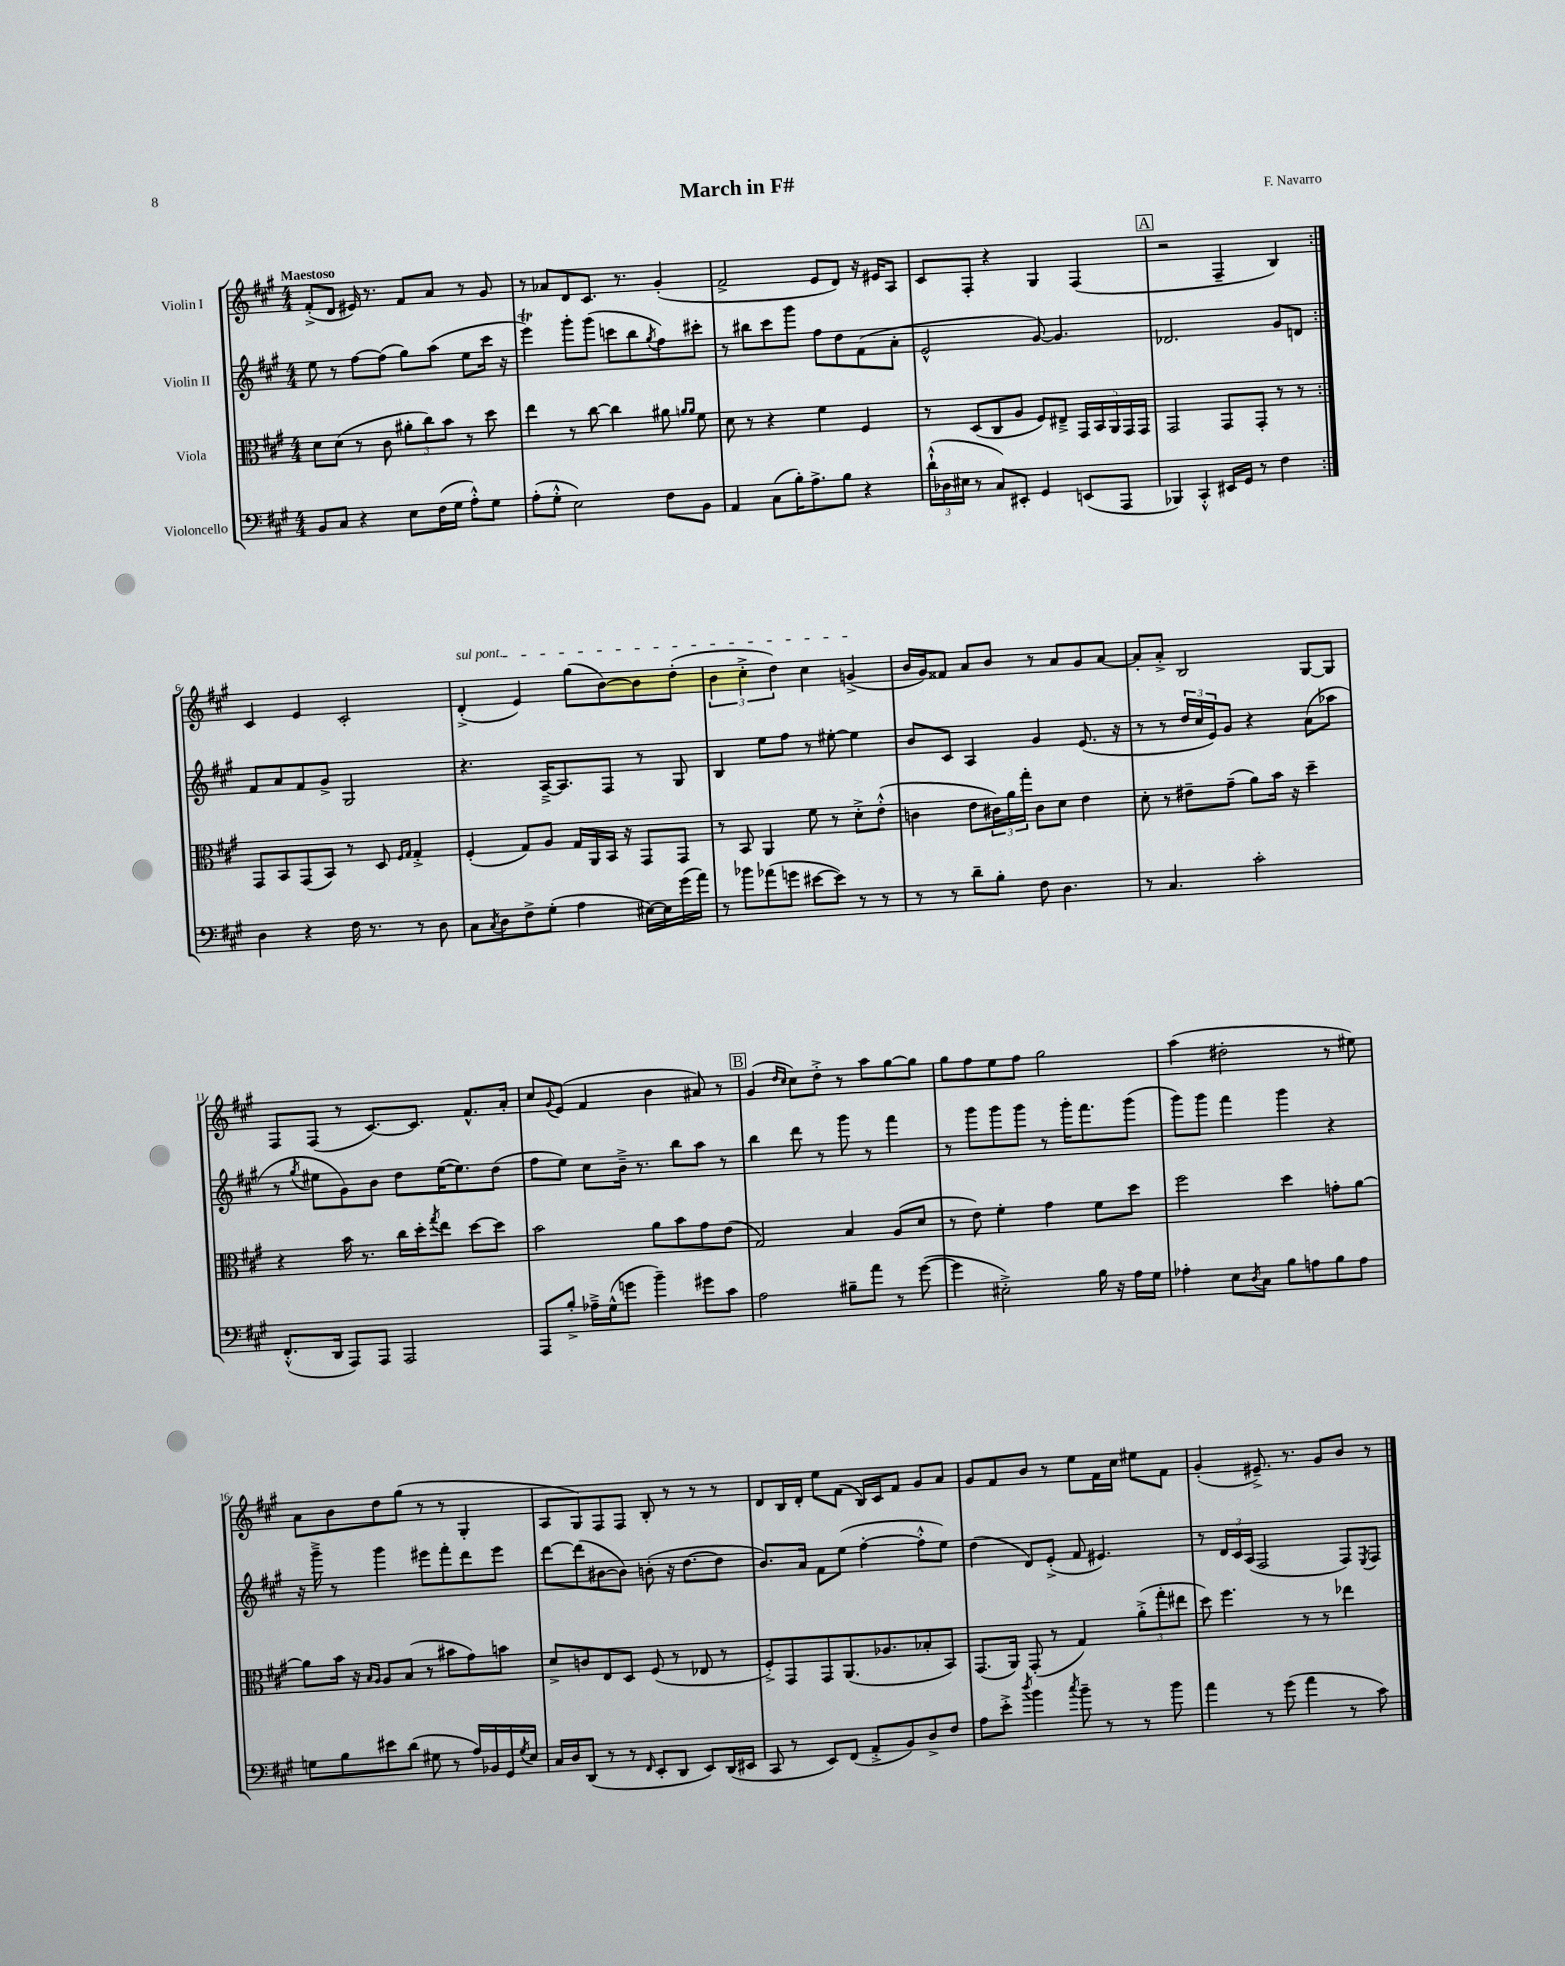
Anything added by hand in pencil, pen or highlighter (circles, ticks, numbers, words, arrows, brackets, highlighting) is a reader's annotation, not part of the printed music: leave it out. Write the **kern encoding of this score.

**kern	**kern	**kern	**kern
*staff4	*staff3	*staff2	*staff1
*clefF4	*clefC3	*clefG2	*clefG2
*k[f#c#g#]	*k[f#c#g#]	*k[f#c#g#]	*k[f#c#g#]
*M4/4	*M4/4	*M4/4	*M4/4
8BB	8d	8ee	(8f#'^
8C#	(8d	8r	8d
4r	8r	[8ff#	16e#)
.	.	.	8.r
.	8c#	(8ff#]	.
8E	12a#'	8gg#)	8f#
.	12cc#)	.	.
(16F#	.	(8aa	8a
.	12b	.	.
16G#	.	.	.
8A'^^)	8r	8ee	8r
8G#	8dd	16ccc#	8g#
.	.	16r	.
=	=	=	=
(8A'	4ee	4eee)	8r
8G#'^^	.	.	8a-
2E)	8r	8ggg#'	8d
.	[8cc#	(8ggg#	8.c#
.	4cc#]	8ccc	.
.	.	.	8.r
.	.	8bb	.
.	.	8qgg#	.
8F#	8a#	8ff#)	(4g#'
.	16qqa	.	.
.	16qqa	.	.
8BB	8f#	8ccc#'	.
=	=	=	=
4AA	8d	8r	2f#^
.	8r	8bb#	.
(8C#	4r	8ccc#	.
16B')	.	8ggg#	.
8.A^	.	.	.
.	4f#	8ff#	8e
8B	.	8dd	8d)
4r	4F#	(8f#	16r
.	.	.	16e#
.	.	8a'	8A
=	=	=	=
(24d`^^	8r	2e^^	8c#
24D-	.	.	.
24E#	.	.	.
8r	(8D	.	8F#'
8C#)	8C#	.	4r
8EE#'	8A	.	.
4GG#	8F#)	[8g#)	4G#
.	8E#~^	4.g#]	.
(8EE	20GG#	.	(4F#
.	20BB	.	.
.	20AA	.	.
8AAA	.	.	.
.	20GG#	.	.
.	20GG#	.	.
=	=	=	=
4BBB-)	2GG#	2.d-	2r
4CC#'^^	.	.	.
16EE#	8GG#	.	4F#~
16GG#	.	.	.
8r	8GG#'	.	.
4F#	8r	8g#	4B)
.	8r	8d	.
=:|!	=:|!	=:|!	=:|!
4D	8GG#	8f#	4c#
.	8BB	8a	.
4r	(8GG#	8f#	4e
.	8BB)	8g#^	.
16F#	8r	2G#	2c#'
8.r	.	.	.
.	8D	.	.
.	16qqF#	.	.
.	16qqG#	.	.
8r	4G#'^	.	.
8D	.	.	.
=	=	=	=
8C#	(4F#'	4.r	(4d'^
8qC#	.	.	.
8D	.	.	.
8F#^	8G#)	.	4e)
(8G#'	8A	[16A~^	.
.	.	8.A]	.
4A	16G#	.	(8gg#
.	16AA	.	.
.	16BB	8F#	[8b)
.	16r	.	.
[16E#)	8GG#	8r	8b]
16E#]	.	.	.
(16g#	8GG#	8G#	(8dd'
16a)	.	.	.
=	=	=	=
8r	8r	4B	6b
8b-	8BB	.	.
.	.	.	6cc#'^
(8a-	4AA	8ee	.
.	.	.	6dd)
8g	.	8ff#	.
[8e#	8f#	8r	4cc#
8e#])	8r	[8ee#'	.
8r	8d'^	4ee#]	(4g^
8r	(8e'^^	.	.
=	=	=	=
8r	4c	8b	16b
.	.	.	16g#)
8r	.	8c#	8f##
8d~	8e	4A	8a
8B'	24c#)	.	8b
.	24a	.	.
.	24gg#'	.	.
8F#	8c#	4g#	8r
4.D	8d	.	8a
.	4e	(8.e	8g#
.	.	.	[8a
.	.	16r	.
=	=	=	=
8r	8d'	8r	8a']
4.C#	8r	8r	8a'^
.	8e#~	24dd	2B
.	.	24cc#	.
.	.	24e)	.
.	(8g#~	8g#	.
2c#'	8a)	4r	.
.	16b	.	.
.	16r	.	.
.	4dd~	(8a	[8G#
.	.	8aa-	8G#]
=	=	=	=
(8.FF#'^^	4r	8r	8F#
.	.	8qgg#	.
.	.	8ee#	(8F#
16DD	.	.	.
8AAA)	16b	8g#)	8r
.	8.r	.	.
8AAA	.	8b	[8.c#)
2AAA	16cc#	8dd	.
.	16dd'	.	8.c#]
.	8qgg#	.	.
.	8ee	([16ee#	.
.	.	8.ee#])	.
.	[8dd	.	8.f#^^
.	8dd]	(8dd	.
.	.	.	16a'
=	=	=	=
8AAA	2b	8ff#	8cc#
.	.	.	8qqg#
8B'^	.	8ee)	(8e
16A-~^	.	8cc#	4f#
(16G#^^	.	.	.
8g	.	16b~^	.
.	.	8.r	.
4b~)	8a	.	4b
.	8b	8bb	.
8g#	8g#	8aa	8a#)
8c#	(8e	8r	8r
=	=	=	=
2A	2G#)	4bb	(4g#
.	.	.	16qqdd
.	.	.	16qqcc#
.	.	8ddd	8cc#)
.	.	8r	8dd'^
8B#~	4B	8ggg#	8r
8a	.	8r	8aa
8r	(8A	4fff#	[8gg#
([8g#	8d	.	8gg#]
=	=	=	=
4g#]	8r	8r	8gg#
.	8e)	8ggg#	8ff#
2E#'^)	4f#'	8ggg#	8ee
.	.	8ggg#	8ff#
.	4g#	8r	2gg#
.	.	16ggg#'	.
.	.	8.fff#	.
16B	8f#	.	.
16r	.	.	.
16A	8dd	(8ggg#	.
16G#	.	.	.
=	=	=	=
4A-'	2ff#	8ggg#)	(4aa
.	.	8ggg#	.
8E	.	4fff#	2dd#'
8qD	.	.	.
8C#	.	.	.
8B	4dd	4ggg#	.
8A	.	.	.
8B	8g'	4r	8r
8A	[8a	.	8ee#)
=	=	=	=
8G	8a]	16r	8a
.	.	16ggg#~^	.
8B	16b	8r	8b
.	16r	.	.
.	16qqB	.	.
.	16qqA	.	.
8e#	8A	4ggg#	8dd
(8d	(8B	.	(8gg#
8G#	8r	8eee#	8r
8r	8b#	8fff#'	8r
16A)	8g#)	8ddd	4G#'
16BB-	.	.	.
16GG#	8b	8eee#	.
8qG#	.	.	.
16E	.	.	.
=	=	=	=
16C#	8d^	[8ddd	8A
16D	.	.	.
(8DD	8c	(8ddd]	8G#)
8r	8E	[8b#	8F#
8r	8D	8b#])	8F#
16qqFF#	.	.	.
8EE'	(8F#	(8b'	8B'
8DD	8r	16r	8r
.	.	[8.dd	.
8EE)	8E-	.	8r
(16DD	8r	8dd]	8r
16EE#	.	.	.
=	=	=	=
8CC#	8F#'^)	8.b)	8d
8r	8GG#	.	16B
.	.	16a	16d'
8EE)	8GG#	8f#	8ee
(8FF#	(8.AA	(8ee	(8f#
8AA'^	.	[4ff#'	16B)
.	8.A-	.	16c#
8BB)	.	.	8f#
8D^	8B-'	8ff#'^^]	8g#
8F#	8BB)	8ee)	8a
=	=	=	=
8A	(8.GG#	(4dd	8g#
8e'^	.	.	8f#
.	16AA)	.	.
8qdd	.	.	.
4b	(8GG#'	8d)	8b
.	8r	(8e'^	8r
8qcc#	.	.	.
8b~	4G#)	8f#	8ee
8r	.	4.e#)	16f#
.	.	.	16cc#
8r	(12a'^	.	8ee#
.	12gg#'	.	.
8b	.	.	8f#
.	12ee#	.	.
=	=	=	=
4a	8dd)	8r	(4g#'
.	4.ff#	24d	.
.	.	24c#	.
.	.	(24A	.
8r	.	2F#	8.e#~^)
(8g#	.	.	.
.	.	.	8.r
4a	8r	.	.
.	8r	.	8g#
8r	4ee-	8F#)	8b
.	.	8qE	.
8c#)	.	8F#	8r
==	==	==	==
*-	*-	*-	*-
